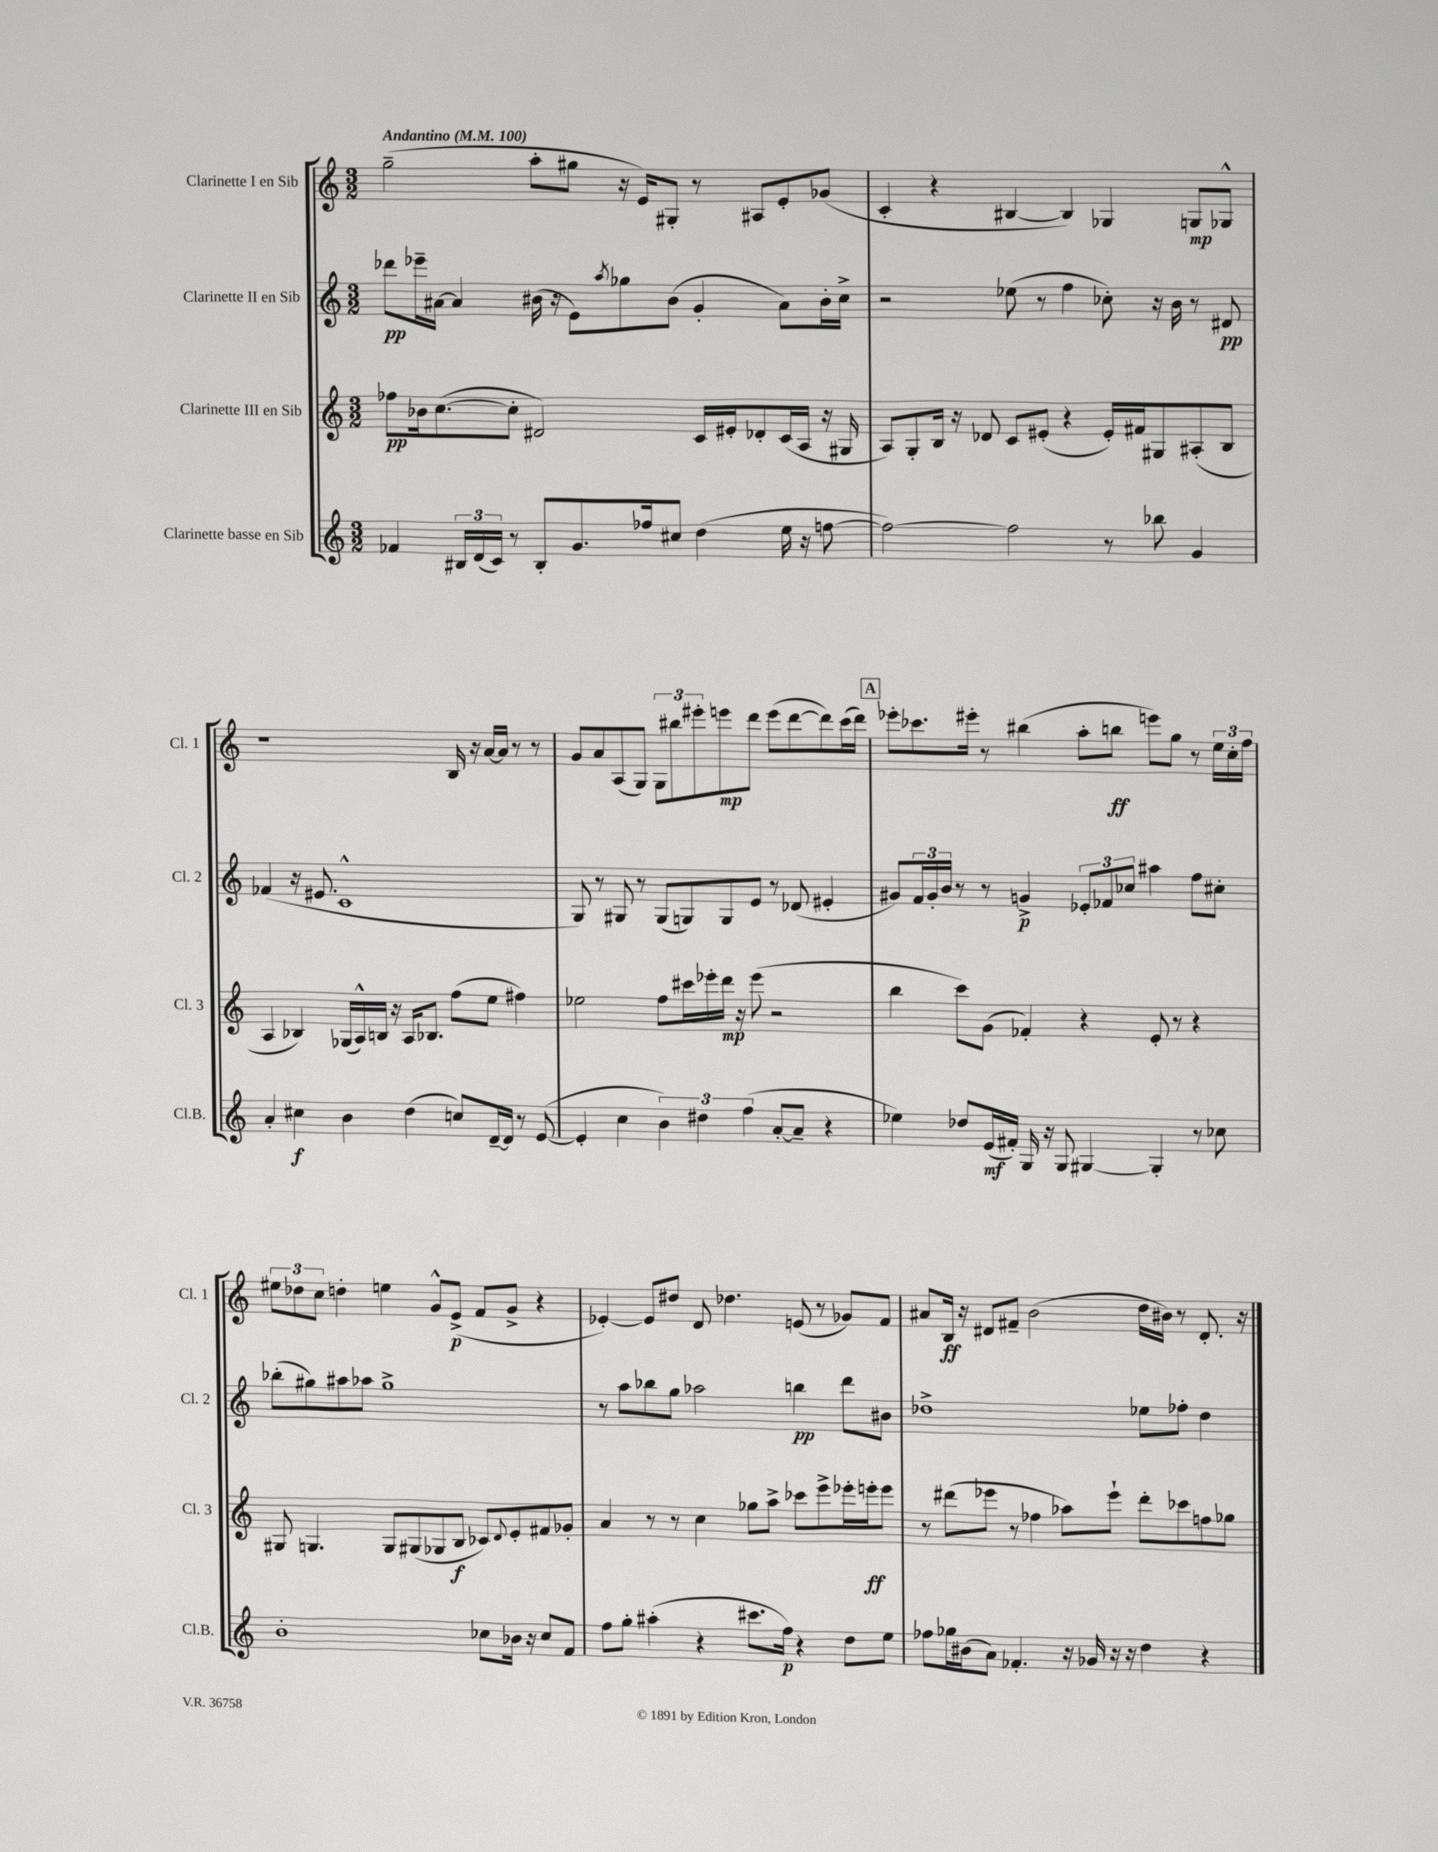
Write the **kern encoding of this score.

**kern	**kern	**kern	**kern
*staff4	*staff3	*staff2	*staff1
*clefG2	*clefG2	*clefG2	*clefG2
*k[]	*k[]	*k[]	*k[]
*M3/2	*M3/2	*M3/2	*M3/2
*MM100	*MM100	*MM100	*MM100
4f-	8ff-	8ddd-	(2gg~
.	16b-	16eee-~	.
.	([8.cc	[16a#	.
24B#	.	4a#]	.
(24d	.	.	.
24c)	.	.	.
8r	8cc']	.	.
8B#'	2d#)	(16b#	8aa'
.	.	16r	.
8.g	.	8e)	8gg#
.	.	8qaa	.
.	.	8gg-	16r
16ff-	.	.	16e)
8cc#	.	(8b#	8G#'
(4dd	16c	4g'	8r
.	16e#'	.	.
.	8d-'	.	8A#
16ee	(16c	8a#)	8e'
16r	16A	.	.
[8ff	16r	16b#'	(8g-
.	16G#	16cc^	.
=	=	=	=
2ff_)	8A)	2r	4c'
.	8G'	.	.
.	16B	.	4r
.	16r	.	.
.	8d-	.	.
2ff]	8c	(8ee-	[4B#
.	(8e#'	8r	.
.	4r	4ff	4B#])
8r	16e#')	8cc-')	4G-
.	16f#	.	.
8bb-	8G#	16r	.
.	.	16b	.
4g	(8A#'	8r	8G
.	8B	8d#	8G-^^
=	=	=	=
4a'	4A	(4f-	1r
4cc#	4B-)	16r	.
.	.	8.e#	.
4b	(16G-	1c^^	.
.	16A^^)	.	.
.	16B	.	.
.	16r	.	.
(4dd	16A	.	.
.	8.B-	.	.
8cc)	(8ff	.	16B
.	.	.	16r
[16d~	8ee	.	[16a
16d]	.	.	16a]
8r	4ff#)	.	8r
([8e	.	.	8r
=	=	=	=
4e']	2ee-	8G)	8g
.	.	8r	8a
4cc	.	8G#	(8A
.	.	8r	8G)
6b)	8ff	(8G#	12G
.	.	.	12bb#
.	16ccc#	8G)	.
6dd#	.	.	12eee#'
.	16eee-'	.	.
.	16ddd	8G	8eee
.	16r	.	.
(6ff	.	.	.
.	(8eee-	8e	8ddd
[8a'	2r	8r	(8eee
8a~]	.	(8d-	[8ddd
4r	.	4e#'	8ddd])
.	.	.	(16ccc
.	.	.	16ddd)
=	=	=	=
4ee-)	4bb	8g#)	8eee-'
.	.	24f	8.ccc-
.	.	24g#'	.
.	.	24b	.
8dd-	8ccc)	8r	.
.	.	.	16eee#'
(16e	(8g	8r	8r
16f#')	.	.	.
16G	4f-')	4g^	(4bb#
16r	.	.	.
8G	.	.	.
[4G#	4r	12e-'	8aa'
.	.	12f-	.
.	.	.	8bb
.	.	12cc-	.
4G#']	8e'	4aa#	8eee)
.	8r	.	8gg
8r	4r	8ff	8r
8cc-	.	8cc#'	24ee
.	.	.	24cc'
.	.	.	24ff
=	=	=	=
1b'	8G#	(8bb-'	12ee#
.	.	.	12dd-
.	4.G	8gg#)	.
.	.	.	12cc
.	.	8aa#	4dd'
.	.	8aa-	.
.	8G	1gg#^	4ee
.	(8G#	.	.
.	8G-	.	8g^^
.	8B	.	(8e^
8cc-	8c-)	.	8f
.	8qqd	.	.
16b-	8e'	.	8g^
16r	.	.	.
8cc-	8f#	.	4r
8f	8g-'	.	.
=	=	=	=
8ff	4a	8r	[4e-')
8gg'	.	8aa	.
(4aa#'	8r	8bb-	8e-]
.	8r	8gg	8dd#
4r	4cc	2aa-	8d
.	.	.	4.dd-
8.ccc#	8gg-	.	.
.	8aa^	.	.
16ff)	.	.	.
4r	8ccc-	4bb	(8e
.	8eee^	.	8r
8dd	16eee-'	8ddd	8g-)
.	16eee'	.	.
8ee	8eee	8b#	8f
=	=	=	=
8ff-	8r	1dd-^	8a#
16gg-	(8ddd#	.	16B
(16b#	.	.	16r
8a)	8eee-	.	8d#
4.f-'	8r	.	8f#~
.	4ff-	.	(2b
16r	8aa-)	.	.
16g-	.	.	.
16r	8eee-`	.	.
16r	.	.	.
4dd	8ddd#'	8ee-	16dd
.	.	.	16b#)
.	8ccc-	8ff-'	8r
4r	8ff	4dd-	8.d#'
.	8gg-	.	.
.	.	.	16r
==	==	==	==
*-	*-	*-	*-
